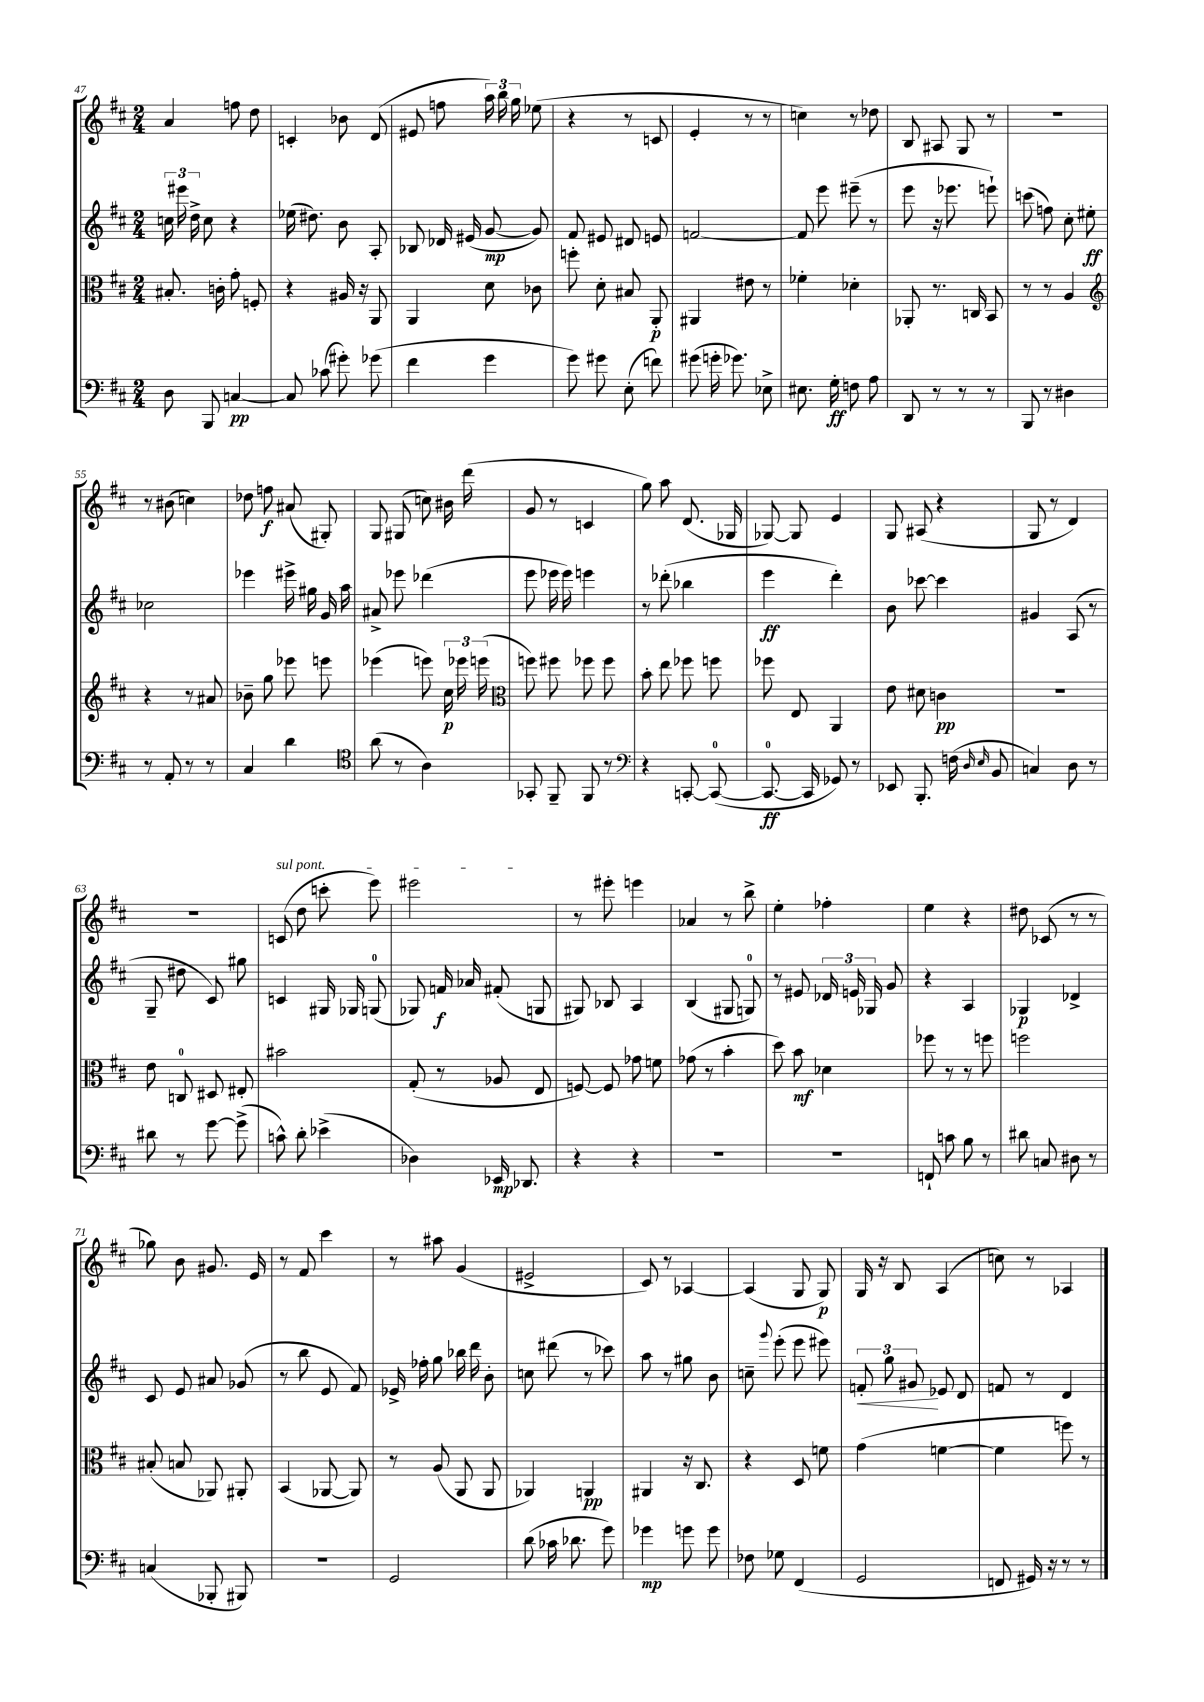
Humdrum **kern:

**kern	**dynam	**kern	**dynam	**kern	**dynam	**kern	**dynam
*part4	*part4	*part3	*part3	*part2	*part2	*part1	*part1
*staff4	*staff4	*staff3	*staff3	*staff2	*staff2	*staff1	*staff1
*clefF4	*	*clefC3	*	*clefG2	*	*clefG2	*
*k[f#c#]	*	*k[f#c#]	*	*k[f#c#]	*	*k[f#c#]	*
*M2/4	*	*M2/4	*	*M2/4	*	*M2/4	*
=47	=47	=47	=47	=47	=47	=47	=47
8D\	.	8.B#X'/	.	24ccn\	.	4a/	.
.	.	.	.	24eee#X\	.	.	.
.	.	.	.	24dd^\	.	.	.
8BBB/	.	.	.	8cc\	.	.	.
.	.	16cn'\	.	.	.	.	.
[4Cn/	pp	8g'\	.	4r	.	8ffn\	.
.	.	8Fn'/	.	.	.	8dd\	.
=48	=48	=48	=48	=48	=48	=48	=48
8C/]	.	4r	.	(16ee-X\	.	4cn'/	.
.	.	.	.	8.dd#X\)	.	.	.
(8c-X\	.	.	.	.	.	.	.
8g#X'\)	.	16A#X/	.	8b\	.	8b-X\	.
.	.	16r	.	.	.	.	.
(8g-X\	.	8AA/	.	8A'/	.	(8d/	.
=49	=49	=49	=49	=49	=49	=49	=49
4f#\	.	4AA/	.	8B-X/	.	8e#X/	.
.	.	.	.	16d-X/	.	8ffn\	.
.	.	.	.	(16e#X/	.	.	.
4g\	.	8d\	.	[8g/	mp	24aa\)	.
.	.	.	.	.	.	24bb\	.
.	.	.	.	.	.	24gg\	.
.	.	8c-X\	.	8g/])	.	(8ee-X\	.
=50	=50	=50	=50	=50	=50	=50	=50
8g\)	.	8ffn'\	.	8f#/	.	4r	.
8g#X\	.	8d'\	.	8e#X/	.	.	.
(8E'\	.	8B#X/	.	8d#X/	.	8r	.
8fn\)	.	8AA'/	p	8en/	.	8cn/	.
=51	=51	=51	=51	=51	=51	=51	=51
(8g#X\	.	4AA#X/	.	[2fn/	.	4e'/	.
16gn'\	.	.	.	.	.	.	.
8.g-X\)	.	.	.	.	.	.	.
.	.	8e#X\	.	.	.	8r	.
8E-X^\	.	8r	.	.	.	8r	.
=52	=52	=52	=52	=52	=52	=52	=52
8.E#X\	.	4f-X'\	.	8f/]	.	4ccn\)	.
.	.	.	.	8eee\	.	.	.
16G'\	ff	.	.	.	.	.	.
8Fn\	.	4d-X'\	.	(8eee#X~\	.	8r	.
8A\	.	.	.	8r	.	8dd-X\	.
=53	=53	=53	=53	=53	=53	=53	=53
8DD/	.	8AA-X'/	.	8eee\	.	8B/	.
8r	.	8.r	.	16r	.	8A#X/	.
.	.	.	.	8.eee-X\	.	.	.
8r	.	.	.	.	.	8G/	.
.	.	16Cn/	.	.	.	.	.
8r	.	8BB/	.	8eeen`\)	.	8r	.
=54	=54	=54	=54	=54	=54	=54	=54
8BBB/	.	8r	.	(8cccn\	.	2r	.
8r	.	8r	.	8ffn\)	.	.	.
4D#X\	.	4A/	.	8cc#'\	.	.	.
.	.	.	.	8ee#X'\	ff	.	.
!!LO:LB:g=z
=55	=55	=55	=55	=55	=55	=55	=55
*	*	*clefG2	*	*	*	*	*
8r	.	4r	.	2cc-X\	.	8r	.
8AA'/	.	.	.	.	.	(8b#X\	.
8r	.	8r	.	.	.	4ccn\)	.
8r	.	8a#X/	.	.	.	.	.
=56	=56	=56	=56	=56	=56	=56	=56
4C#/	.	8b-X~\	.	4eee-X\	.	8dd-X\	.
.	.	8gg\	.	.	.	8ffn\	f
4d\	.	8eee-X\	.	16eee#X^\	.	(8a#X/	.
.	.	.	.	16gg#X\	.	.	.
.	.	8eeen\	.	16g/	.	8G#X'/)	.
.	.	.	.	16aa\	.	.	.
=57	=57	=57	=57	=57	=57	=57	=57
*clefC4	*	*	*	*	*	*	*
(8a\	.	(4eee-X\	.	8a#X^/	.	8G/	.
8r	.	.	.	8eee-X\	.	(8G#X/	.
4A\)	.	8eeen\)	.	(4ddd-X\	.	8ccn\)	.
.	.	24cc#\	p	.	.	16b#X\	.
.	.	24eee-X\	.	.	.	.	.
.	.	.	.	.	.	(16ddd\	.
.	.	(24eeen\	.	.	.	.	.
=58	=58	=58	=58	=58	=58	=58	=58
*	*	*clefC3	*	*	*	*	*
8GG-X'/	.	8ffn\)	.	8eee\	.	8g/	.
8FF#~/	.	8ff#X\	.	16eee-X\	.	8r	.
.	.	.	.	16eee-\)	.	.	.
8FF#/	.	8ff-X\	.	4eeen\	.	4cn/	.
8r	.	8ff-\	.	.	.	.	.
=59	=59	=59	=59	=59	=59	=59	=59
*clefF4	*	*	*	*	*	*	*
4r	.	8b'\	.	8r	.	8gg\)	.
.	.	8ee\	.	(8ddd-X'\	.	8aa\	.
[8CCn'/	.	8ff-X\	.	4bb-X\	.	(8.d/	.
(8CC/_	.	8ffn\	.	.	.	.	.
.	.	.	.	.	.	16G-X/	.
=60	=60	=60	=60	=60	=60	=60	=60
8.CC/_	ff	8ff-X\	.	4eee\	ff	[8G-X/)	.
.	.	8E/	.	.	.	8G-/]	.
16CC/]	.	.	.	.	.	.	.
8GG-X/)	.	4AA/	.	4ddd'\)	.	4e/	.
8r	.	.	.	.	.	.	.
=61	=61	=61	=61	=61	=61	=61	=61
8EE-X/	.	8e\	.	8b\	.	8G/	.
8.BBB'/	.	8d#X\	.	[8ccc-X\	.	(8A#X/	.
.	.	4cn\	pp	4ccc-\]	.	4r	.
(16Fn\	.	.	.	.	.	.	.
16qqD/	.	.	.	.	.	.	.
16qqE/	.	.	.	.	.	.	.
8BB/	.	.	.	.	.	.	.
=62	=62	=62	=62	=62	=62	=62	=62
4Cn/)	.	2r	.	4g#X/	.	8G/	.
.	.	.	.	.	.	8r	.
8D\	.	.	.	(8A/	.	4d/)	.
8r	.	.	.	8r	.	.	.
!!LO:LB:g=z
=63	=63	=63	=63	=63	=63	=63	=63
8d#X\	.	8e\	.	8G~/	.	2r	.
8r	.	8Cn/	.	8dd#X\	.	.	.
[8g\	.	8D#X/	.	8c#/)	.	.	.
(8g^\]	.	8E#X'/	.	8gg#X\	.	.	.
=64	=64	=64	=64	=64	=64	=64	=64
!	!	!	!	!	!	!LO:TX:a:i:t=sul pont.	!
8cn^^\)	.	2b#X\	.	4cn/	.	(8cn/	.
8d'\	.	.	.	.	.	8dd\	.
(4e-X^\	.	.	.	16G#X/	.	8cccn'\	.
.	.	.	.	16G-X/	.	.	.
.	.	.	.	(8Gn/	.	8eee\)	.
=65	=65	=65	=65	=65	=65	=65	=65
4D-X\)	.	(8G'/	.	8G-X/)	.	2eee#X\	.
.	.	8r	.	16fn/	f	.	.
.	.	.	.	16a-X/	.	.	.
16EE-X/	mp	8A-X/	.	(8f#X'/	.	.	.
8.DD-X/	.	.	.	.	.	.	.
.	.	8E/	.	8Gn/	.	.	.
=66	=66	=66	=66	=66	=66	=66	=66
4r	.	[8Fn/)	.	8G#X/)	.	8r	.
.	.	8F/]	.	8B-X/	.	8eee#X'\	.
4r	.	8g-X\	.	4A/	.	4eeen\	.
.	.	8fn\	.	.	.	.	.
=67	=67	=67	=67	=67	=67	=67	=67
2r	.	(8g-X\	.	(4B/	.	4a-X/	.
.	.	8r	.	.	.	.	.
.	.	4b'\	.	8G#X/	.	8r	.
.	.	.	.	8Gn/)	.	8bb^\	.
=68	=68	=68	=68	=68	=68	=68	=68
2r	.	8dd\)	.	8r	.	4ee'\	.
.	.	8b\	mf	8e#X/	.	.	.
.	.	4d-X\	.	24d-X/	.	4ff-X'\	.
.	.	.	.	24en/	.	.	.
.	.	.	.	24G-X/	.	.	.
.	.	.	.	8g/	.	.	.
=69	=69	=69	=69	=69	=69	=69	=69
8FFn`/	.	8ff-X\	.	4r	.	4ee\	.
8cn\	.	8r	.	.	.	.	.
8B\	.	8r	.	4A/	.	4r	.
8r	.	8ffn\	.	.	.	.	.
=70	=70	=70	=70	=70	=70	=70	=70
8d#X\	.	2ffn\	.	4G-X/	p	8dd#X\	.
8Cn/	.	.	.	.	.	(8c-X/	.
8D#X\	.	.	.	4d-X^/	.	8r	.
8r	.	.	.	.	.	8r	.
!!LO:LB:g=z
=71	=71	=71	=71	=71	=71	=71	=71
(4Cn/	.	(8B#X'/	.	8c#/	.	8gg-X\)	.
.	.	8Bn/	.	8e/	.	8b\	.
8BBB-X'/	.	8AA-X/)	.	8a#X/	.	8.g#X/	.
8BBB#X/)	.	8AA#X'/	.	(8g-X/	.	.	.
.	.	.	.	.	.	16e/	.
=72	=72	=72	=72	=72	=72	=72	=72
2r	.	(4BB/	.	8r	.	8r	.
.	.	.	.	8bb\	.	8f#/	.
.	.	[8AA-X/	.	8e/	.	4ccc#\	.
.	.	8AA-/])	.	8f#/)	.	.	.
=73	=73	=73	=73	=73	=73	=73	=73
2GG/	.	8r	.	16e-X^/	.	8r	.
.	.	.	.	16ff-X'\	.	.	.
.	.	(8A/	.	8gg\	.	8aa#X\	.
.	.	8AA/	.	16bb-X\	.	(4g/	.
.	.	.	.	16ddd\	.	.	.
.	.	8AA/	.	8b'\	.	.	.
=74	=74	=74	=74	=74	=74	=74	=74
(8d\	.	4AA-X/)	.	8ccn\	.	2e#X^/	.
16c-X\	.	.	.	(8ddd#X\	.	.	.
8.d-X\	.	.	.	.	.	.	.
.	.	4AAn/	pp	8r	.	.	.
8g\)	.	.	.	8ccc-X\)	.	.	.
=75	=75	=75	=75	=75	=75	=75	=75
4g-X\	mp	4AA#X/	.	8aa\	.	8c#/)	.
.	.	.	.	8r	.	8r	.
8gn\	.	16r	.	8gg#X\	.	[4A-X/	.
.	.	8.C#/	.	.	.	.	.
8g\	.	.	.	8b\	.	.	.
=76	=76	=76	=76	=76	=76	=76	=76
8F-X\	.	4r	.	8ccn~\	.	(4A-/]	.
.	.	.	.	8qqggg/	.	.	.
8G-X\	.	.	.	(8eee'\	.	.	.
(4FF#/	.	8D/	.	8eee\	.	8G/	.
.	.	8fn\	.	8eee#X\)	.	8G/)	p
=77	=77	=77	=77	=77	=77	=77	=77
!	!	!	!	!	!LO:HP:b	!	!
2GG/	.	(4g\	.	12fn'/	<	16G/	.
.	.	.	.	.	.	16r	.
.	.	.	.	12gg\	.	.	.
.	.	.	.	.	.	8B/	.
.	.	.	.	12g#X/	.	.	.
.	.	[4fn\	.	8e-X/	[	(4A/	.
.	.	.	.	8d/	.	.	.
=78	=78	=78	=78	=78	=78	=78	=78
8FFn/	.	4f\]	.	8fn/	.	8ccn\)	.
16GG#X/)	.	.	.	8r	.	8r	.
16r	.	.	.	.	.	.	.
8r	.	8ffn\)	.	4d/	.	4A-X/	.
8r	.	8r	.	.	.	.	.
==	==	==	==	==	==	==	==
*-	*-	*-	*-	*-	*-	*-	*-
